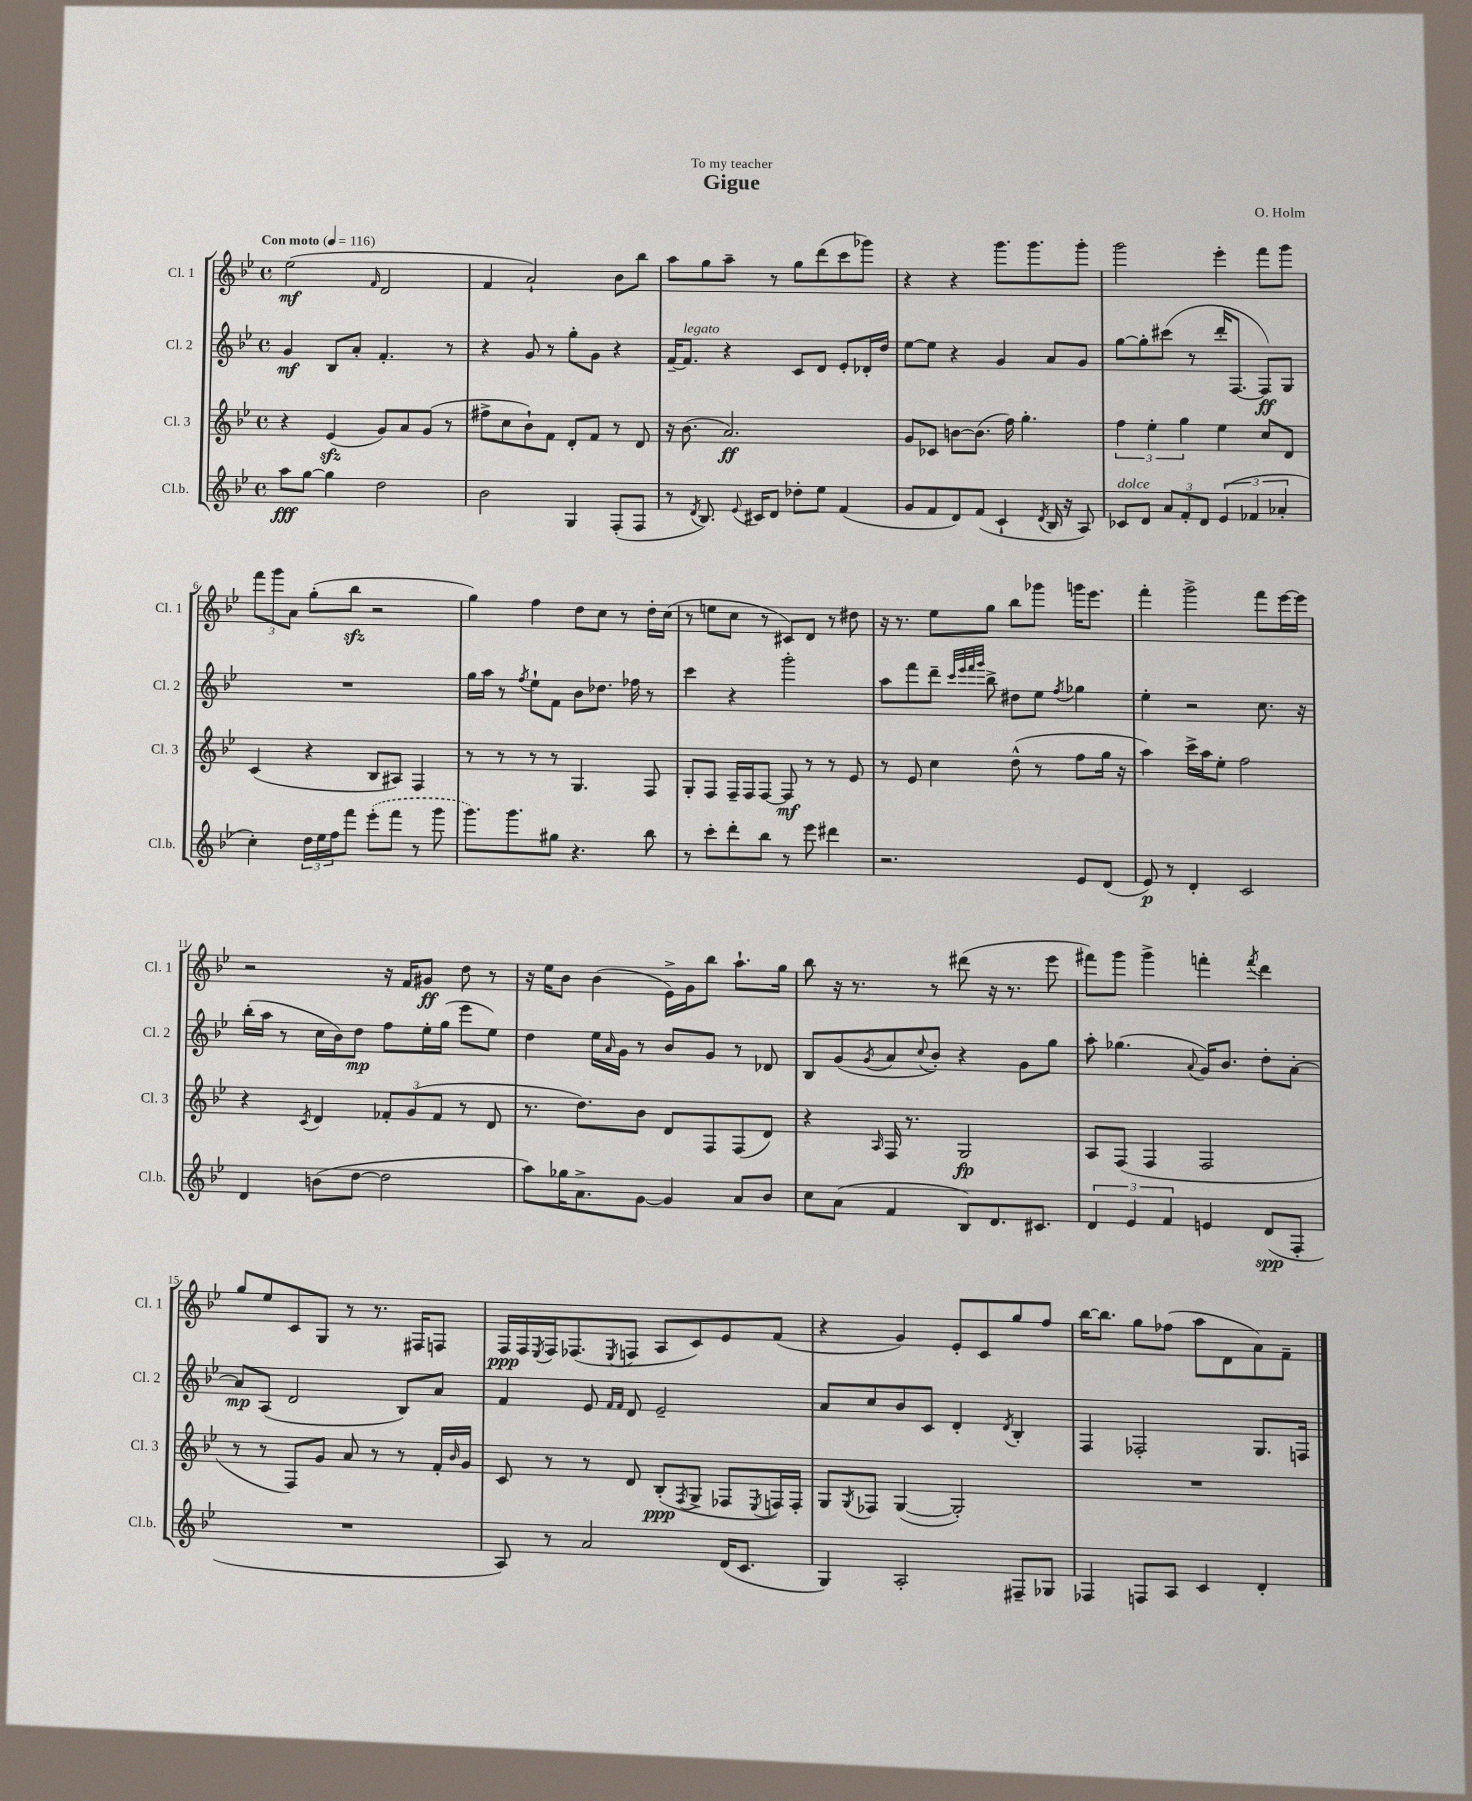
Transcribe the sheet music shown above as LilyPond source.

\header { title = "Gigue" composer = "O. Holm" dedication = "To my teacher" }
<<
\new StaffGroup <<
\new Staff = "s0" \with { instrumentName = "Cl. 1" shortInstrumentName = "Cl. 1" } {
    \clef treble \key bes \major \defaultTimeSignature \time 4/4 \tempo "Con moto" 4 = 116
    ees''2\mf( \grace { f'16 } d'2 |
    f'4 a'2-!) bes'8 bes''8 |
    a''8 g''8 a''8-- r8 g''8 d'''8( c'''8 ges'''8) |
    r4 r4 g'''8. g'''8. g'''8-. |
    g'''2 ees'''4-. f'''8 g'''8 |
    \tuplet 3/2 { f'''8 g'''8 a'8 } g''8-.( bes''8\sfz r2 |
    g''4) f''4 d''8 c''8 r8 d''16-. c''16( |
    r8 e''8 c''8 r8 cis'8) d'8 r8 dis''8 |
    r16 r8. ees''8 g''8 bes''8 ges'''8 g'''16 ees'''8. |
    f'''4-. g'''2-> f'''8 ees'''16~ ees'''16 |
    r2 r16 f'16 gis'8\ff d''8 r8 |
    r16 ees''16 bes'8 bes'4( ees'16->) g'16 bes''8 a''8.-! g''16 |
    bes''8 r16 r8. r8 dis'''8( r16 r8. ees'''8 |
    fis'''8) g'''8 g'''4-> f'''4-. \acciaccatura { f'''8 } d'''4 |
    g''8 ees''8 c'8 g8 r8 r8. fis16 f8 |
    f16\ppp f16 \acciaccatura { ees8 } f16 fes8.( \acciaccatura { ees8 } f8 a8 c'8) ees'8 f'8( |
    r4 g'4) ees'8-. c'8 g''8 f''8 |
    bes''16~ bes''8. g''8 fes''8( a''8 d'8 a'8) f'8-- \bar "|." |
}
\new Staff = "s1" \with { instrumentName = "Cl. 2" shortInstrumentName = "Cl. 2" } {
    \clef treble \key bes \major \defaultTimeSignature \time 4/4
    g'4\mf bes8 a'8-. f'4.-. r8 |
    r4 g'8 r8 g''8-. g'8 r4 |
    f'16~-- f'8.^\markup { \italic "legato" } r4 c'8 d'8 ees'8-. des'16-. d''16 |
    ees''8~ ees''8 r4 g'4 a'8 g'8 |
    g''8~ g''8-. cis'''8( r8 d'''16-. f8.~ f8\ff) g8 |
    R1 |
    g''16 a''16 r8 \acciaccatura { f''8 } ees''8-! f'8 bes'8 des''8. fes''16 r8 |
    c'''4 r4 g'''2-. |
    a''8 f'''8 d'''8-- \grace { c'''32 ees'''32 f'''32 g'''32 } bes''8-> dis''8 ees''8 \acciaccatura { f''8 } ges''4 |
    ees''4-. r2 c''8. r16 |
    bes''16-.( a''16 r8 c''16 bes'16) d''8\mp f''8 ees''16-. g''16( ees'''8 ees''8) |
    d''4 ees''16 \grace { a'16 } g'16 r8 bes'8 g'8 r8 des'8 |
    bes8 g'8( \acciaccatura { g'8 } a'8 \appoggiatura { c''8 } bes'8-.) r4 g'8 g''8 |
    a''8-. ges''4.( \appoggiatura { a'8 } g'16) bes'8. d''8-. a'8~-. |
    a'8\mp a8( d'2 bes8) a'8 |
    f'4 ees'8 \grace { f'16 f'16 } d'8 ees'2-- |
    a'8 c''8 bes'8 c'8 d'4-. \acciaccatura { d'8 } bes4-. |
    f4 fes2-. g8. f16 \bar "|." |
}
\new Staff = "s2" \with { instrumentName = "Cl. 3" shortInstrumentName = "Cl. 3" } {
    \clef treble \key bes \major \defaultTimeSignature \time 4/4
    r4 ees'4\sfz( g'8) a'8 g'8( r8 |
    fis''8-> c''8 bes'8-!) f'8 d'8-. f'8 r8 d'8 |
    r16 bes'8.( a'2.\ff) |
    g'8 ces'8 b'8~ b'8.( f''16) g''4.-. |
    \tuplet 3/2 { f''4 ees''4-. g''4 } ees''4 c''8 d'8 |
    c'4( r4 bes8 ais8) f4 |
    r8 r8 r8 r8 g4. f8 |
    g8-. f8 f16-- f16 f8~ f8\mf r8 r8 ees'8 |
    r8 ees'8 c''4 d''8-^( r8 f''8 g''16 r16 |
    a''4) c'''16-> a''16 ees''8-. f''2 |
    r4 \acciaccatura { c'8 } d'4 \tuplet 3/2 { fes'8-. g'8( fes'8 } r8 d'8 |
    r8. d''8.) bes'8 d'8 f8 f8( d'8) |
    r4 \grace { a16 } f16 r8. g2\fp |
    a8 f8( f4 f2 |
    r8 r8 f8) g'8 a'8 r8 r8 f'16-. \grace { bes'16 } g'16 |
    c'8 r8 r8 d'8 bes8-.\ppp( \acciaccatura { f8 } g8-> fes8 \acciaccatura { ees8 } f16) f16-. |
    g8 \acciaccatura { g8 } fes8 g4~( g2-.) |
    R1 \bar "|." |
}
\new Staff = "s3" \with { instrumentName = "Cl.b." shortInstrumentName = "Cl.b." } {
    \clef treble \key bes \major \defaultTimeSignature \time 4/4
    a''8\fff g''8~ g''4 d''2 |
    bes'2 g4 f8-.( f8 |
    r8 \acciaccatura { d'8 } bes8.) \appoggiatura { ees'8 } cis'16 d'8 des''8-. ees''8 f'4( |
    g'8 f'8 d'8) f'8( c'4-! \acciaccatura { d'8 } bes16 r16 a8) |
    ces'8^\markup { \italic "dolce" } d'8 \tuplet 3/2 { a'8 f'8-. d'8 } \tuplet 3/2 { ees'4( fes'4 aes'4-. } |
    c''4-.) \tuplet 3/2 { d''16 ees''16 f''16 } f'''8 \once \slurDashed ees'''8-.( f'''8 r8 g'''8 |
    g'''8.) g'''8. gis''8 r4. bes''8 |
    r8 c'''8-. d'''8-. bes''8 r8 ees'''8 dis'''4 |
    r2. ees'8 d'8( |
    ees'8\p) r8 d'4-. c'2 |
    d'4 b'8( d''8~ d''2 |
    a''8) ges''16 a'8.-> g'8~ g'4 a'8 bes'8 |
    c''8 a'8( f'4 bes8) d'8. cis'8. |
    \tuplet 3/2 { d'4 ees'4 f'4 } e'4 d'8\spp( f8-. |
    R1 |
    a8) r8 a'2 d'16( c'8. |
    g4) a2-. fis8-- ges8 |
    fes4 f8 a8 c'4 d'4-. \bar "|." |
}
>>
>>
